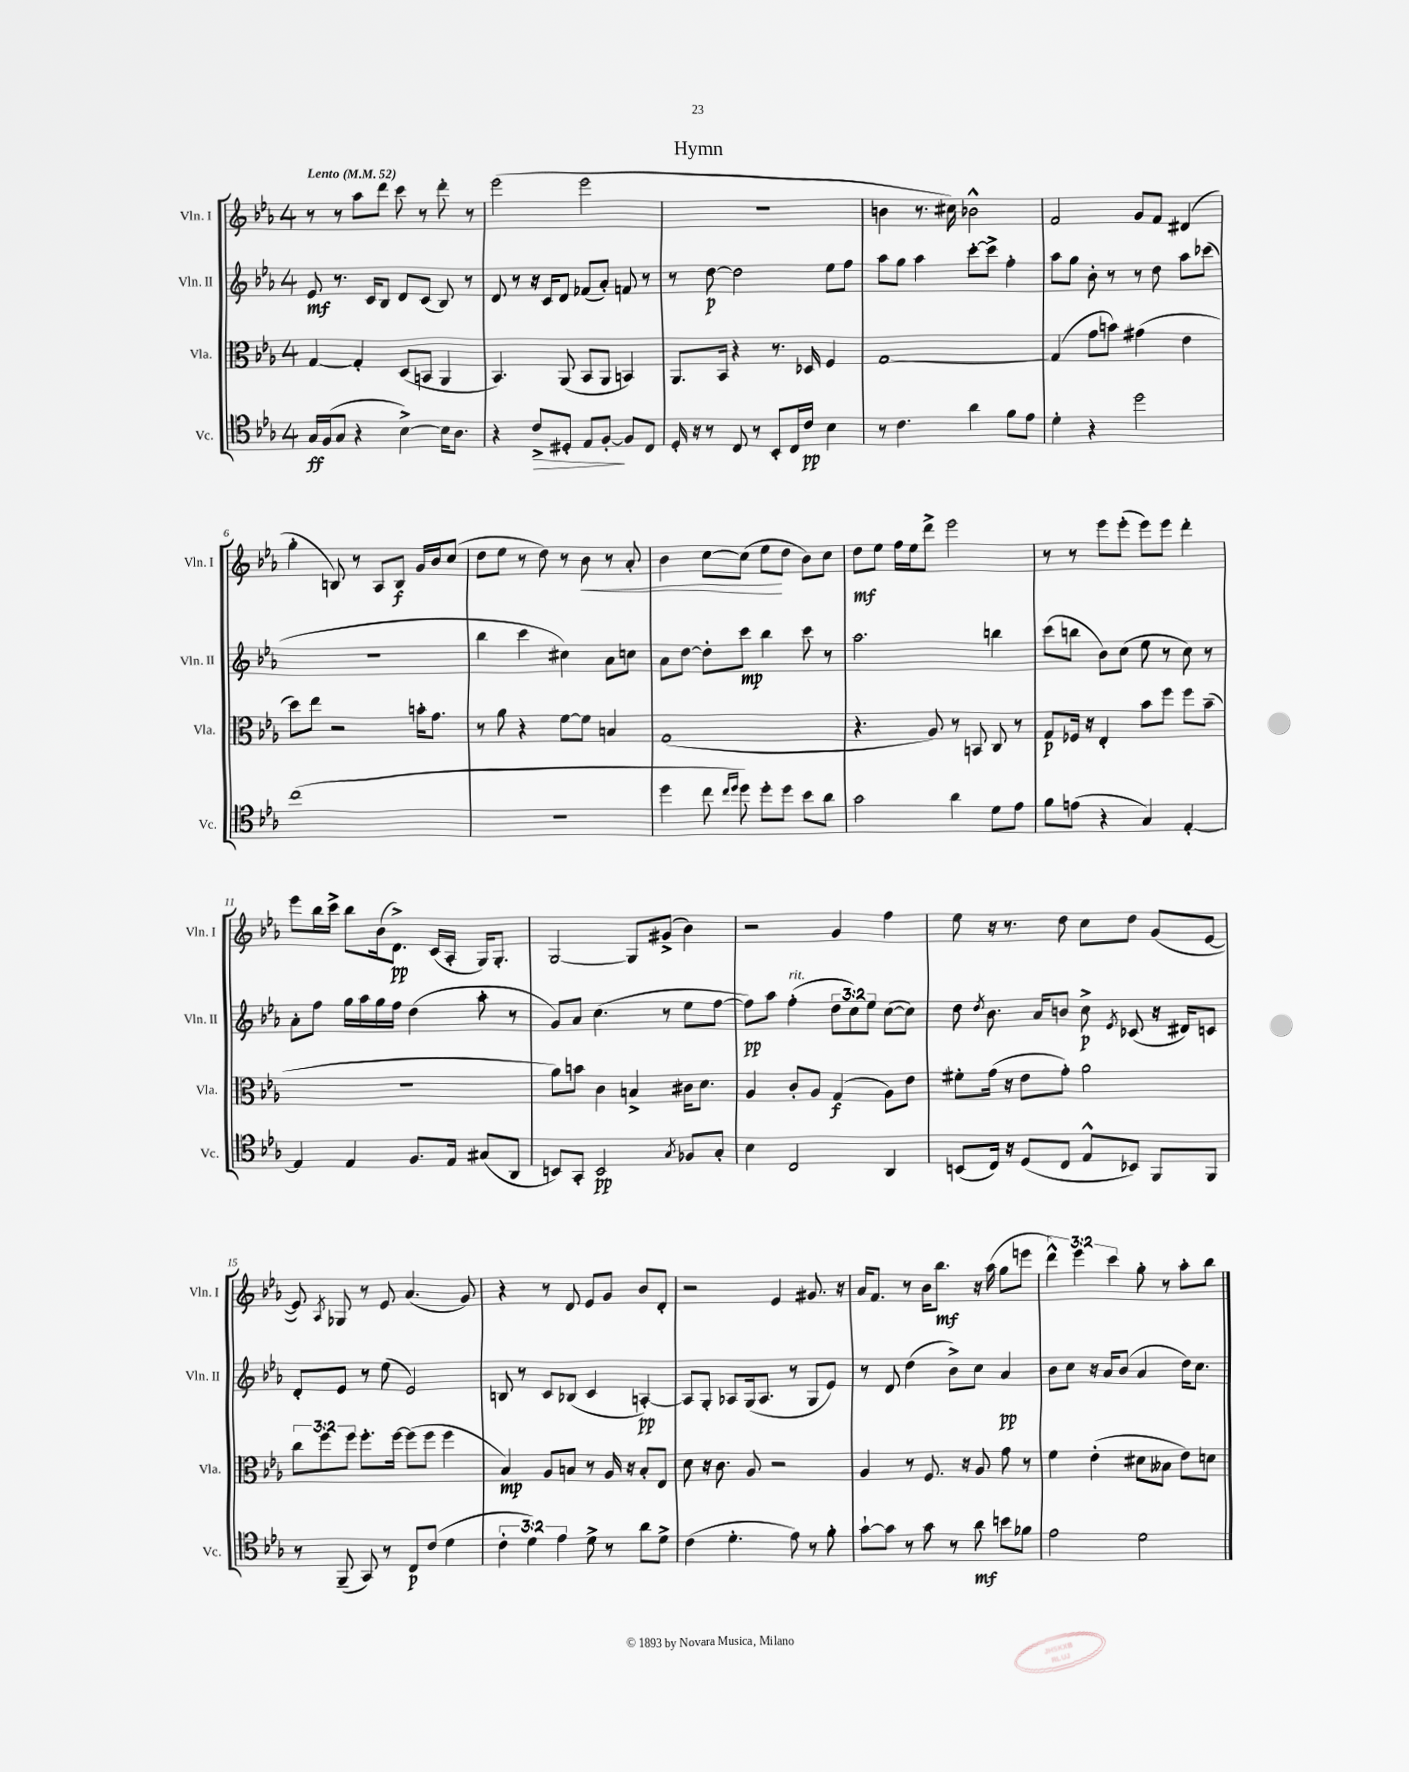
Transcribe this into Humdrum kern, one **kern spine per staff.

**kern	**dynam	**kern	**dynam	**kern	**dynam	**kern	**dynam
*part4	*part4	*part3	*part3	*part2	*part2	*part1	*part1
*staff4	*staff4	*staff3	*staff3	*staff2	*staff2	*staff1	*staff1
*I"Vc.	*	*I"Vla.	*	*I"Vln. II	*	*I"Vln. I	*
*I'Vc.	*	*I'Vla.	*	*I'Vln. II	*	*I'Vln. I	*
*clefC4	*	*clefC3	*	*clefG2	*	*clefG2	*
*k[b-e-a-]	*	*k[b-e-a-]	*	*k[b-e-a-]	*	*k[b-e-a-]	*
*M4/4	*	*M4/4	*	*M4/4	*	*M4/4	*
*MM52	*	*MM52	*	*MM52	*	*MM52	*
=1	=1	=1	=1	=1	=1	=1	=1
!	!	!	!	!	!	!LO:TX:a:B:t=Lento	!
16G/LL	ff	[4G/	.	8e-/	mf	8r	.
(16F/J	.	.	.	.	.	.	.
8G/J	.	.	.	8.r	.	8r	.
4r	.	4G'/]	.	.	.	8aa-\L	.
.	.	.	.	16c/KL	.	.	.
.	.	.	.	8B-/J	.	8ddd\J	.
[4B-^\)	.	(8D/L	.	8d/L	.	8ccc\	.
.	.	8BBn/J	.	(8c/J	.	8r	.
16B-\KL]	.	4AA-/	.	8B-/)	.	8ddd'\	.
8.A-\J	.	.	.	.	.	.	.
.	.	.	.	8r	.	8r	.
=2	=2	=2	=2	=2	=2	=2	=2
4r	.	4.BB-/)	.	8d/	.	(2eee-\	.
.	.	.	.	8r	.	.	.
!	!LO:HP:b	!	!	!	!	!	!
8c^/L	>	.	.	16r	.	.	.
.	.	.	.	16c/KL	.	.	.
8D#X'/J	.	(8AA-/	.	8d/J	.	.	.
8E-/L	.	8BB-/L	.	(8f-X/L	.	2eee-\	.
[8F'/J	.	8AA-/J	.	8a-'/J)	.	.	.
8F/L]	]	4BBn/)	.	8fn/	.	.	.
8C/J	.	.	.	8r	.	.	.
=3	=3	=3	=3	=3	=3	=3	=3
16D'/	.	8.AA-/L	.	8r	.	1r	.
16r	.	.	.	.	.	.	.
8r	.	.	.	[8dd\	p	.	.
.	.	16BB-/Jk	.	.	.	.	.
8C/	.	4r	.	2dd\]	.	.	.
8r	.	.	.	.	.	.	.
8BB-'/L	.	8.r	.	.	.	.	.
16C/L	.	.	.	.	.	.	.
16c/JJ	pp	16D-X/	.	.	.	.	.
4B-\	.	4F/	.	8ee-\L	.	.	.
.	.	.	.	8ff\J	.	.	.
=4	=4	=4	=4	=4	=4	=4	=4
8r	.	[1G	.	8aa-\L	.	4bn\	.
4.c\	.	.	.	8gg\J	.	.	.
.	.	.	.	4aa-\	.	8.r	.
.	.	.	.	.	.	16cc#X\)	.
4a-\	.	.	.	[8ccc'\L	.	2b-X^^\	.
.	.	.	.	8ccc^\J]	.	.	.
8f\L	.	.	.	4ff'\	.	.	.
8e-\J	.	.	.	.	.	.	.
=5	=5	=5	=5	=5	=5	=5	=5
4d'\	.	(4G/]	.	8aa-\L	.	2f/	.
.	.	.	.	8gg\J	.	.	.
4r	.	8g\L	.	8b-'\	.	.	.
.	.	8bn\J)	.	8r	.	.	.
2dd\	.	(4g#X\	.	8r	.	8g/L	.
.	.	.	.	8dd\	.	8f/J	.
.	.	4e-\	.	8aa-\L	.	(4d#X/	.
.	.	.	.	(8ccc-X\J	.	.	.
!!LO:LB:g=z
=6	=6	=6	=6	=6	=6	=6	=6
(1cc	.	8dd\L)	.	1r	.	4gg'\	.
.	.	8ee-\J	.	.	.	.	.
.	.	2r	.	.	.	8Bn/)	.
.	.	.	.	.	.	8r	.
.	.	.	.	.	.	8A-/L	.
.	.	.	.	.	.	8B/J	f
.	.	16bn'\KL	.	.	.	16g/LL	.
.	.	8.g\J	.	.	.	16b-/J	.
.	.	.	.	.	.	(8cc/J	.
=7	=7	=7	=7	=7	=7	=7	=7
1r	.	8r	.	4bb-\	.	8dd\L	.
.	.	8a-\	.	.	.	8ee-\J	.
.	.	4r	.	4ccc\	.	8r	.
.	.	.	.	.	.	8dd\)	.
.	.	[8f\L	.	4cc#X\)	.	8r	.
!	!	!	!	!	!	!	!LO:HP:b
.	.	8f\J]	.	.	.	8b-\	<
.	.	4Bn/	.	8a-\L	.	8r	.
.	.	.	.	8ccn\J	.	8a-'/	.
=8	=8	=8	=8	=8	=8	=8	=8
4dd\	.	(1G	.	8a-\L	.	4b-\	.
.	.	.	.	[8dd\J	.	.	.
8cc\	.	.	.	8dd'\L]	.	[8cc\L	.
16qqcc/LL	.	.	.	.	.	.	.
16qqdd/JJ	.	.	.	.	.	.	.
8dd\)	.	.	.	8ccc\J	mp	(8cc\J]	.
8dd'\L	.	.	.	4bb-\	.	8ee-\L	.
8dd\J	.	.	.	.	.	8dd\J	[
8b-\L	.	.	.	8ccc\	.	8b-\L)	.
8a-\J	.	.	.	8r	.	8cc\J	.
=9	=9	=9	=9	=9	=9	=9	=9
2g\	.	4.r	.	2.aa-\	.	8dd\L	mf
.	.	.	.	.	.	8ee-\J	.
.	.	.	.	.	.	16ff\LL	.
.	.	.	.	.	.	16ee-\J	.
.	.	8A-/)	.	.	.	8ddd^\J	.
4a-\	.	8r	.	.	.	2eee-\	.
.	.	8BBn/	.	.	.	.	.
8d\L	.	8C/	.	4bbn\	.	.	.
8e-\J	.	8r	.	.	.	.	.
=10	=10	=10	=10	=10	=10	=10	=10
8f\L	.	8G/L	p	(8ccc\L	.	8r	.
(8en\J	.	16F-X/Jk	.	8bbn\J	.	8r	.
.	.	16r	.	.	.	.	.
4r	.	4E-'/	.	8b-\L)	.	8eee-\L	.
.	.	.	.	(8cc\J	.	(8eee-'\J	.
4G/)	.	8b-\L	.	8ee-\	.	8eee-\L)	.
.	.	8ff\J	.	8r	.	8eee-\J	.
[4E-'/	.	8ff\L	.	8cc\)	.	4ddd'\	.
.	.	(8b-~\J	.	8r	.	.	.
!!LO:LB:g=z
=11	=11	=11	=11	=11	=11	=11	=11
4E-/]	.	1r	.	8a-'\L	.	8eee-\L	.
.	.	.	.	8ff\J	.	16bb-\L	.
.	.	.	.	.	.	16ccc^\JJ	.
4E-/	.	.	.	16gg\LL	.	8bb-\L	.
.	.	.	.	16aa-\	.	.	.
.	.	.	.	16gg\	.	(16b-\k	.
.	.	.	.	16ff\JJ	.	8.d^\J)	pp
8.F/L	.	.	.	(4dd\	.	.	.
.	.	.	.	.	.	(16c/LL	.
16E-/Jk	.	.	.	.	.	16A-'/JJ	.
(8G#X/L	.	.	.	8aa-'\	.	16G/KL)	.
.	.	.	.	.	.	8.G'/J	.
8AA-/J	.	.	.	8r	.	.	.
=12	=12	=12	=12	=12	=12	=12	=12
8BBn/L)	.	8a-\L)	.	8g/L)	.	[2G/	.
8GG'/J	.	8bn\J	.	8a-/J	.	.	.
2BB/	pp	4c\	.	(4.cc\	.	.	.
.	.	4Bn^/	.	.	.	8G/L]	.
.	.	.	.	8r	.	(8g#X^/J	.
8qG/	.	.	.	.	.	.	.
8F-X/L	.	16c#X\KL	.	8ee-\L	.	4b-\)	.
.	.	8.d\J	.	.	.	.	.
8G'/J	.	.	.	[8ff\J	.	.	.
=13	=13	=13	=13	=13	=13	=13	=13
4B-\	.	4A-/	.	8ff\L])	pp	2r	.
.	.	.	.	8aa-\J	.	.	.
!	!	!	!	!LO:TX:a:i:t=rit.	!	!	!
2C/	.	8c'/L	.	(4ff'\	.	.	.
.	.	8A-/J	.	.	.	.	.
.	.	(4G/	f	12dd\L	.	4g/	.
.	.	.	.	12cc\)	.	.	.
.	.	.	.	12ee-\J	.	.	.
4AA-/	.	8A-\L)	.	([8cc\L	.	4ff\	.
.	.	8e-\J	.	8cc\J])	.	.	.
=14	=14	=14	=14	=14	=14	=14	=14
(8BBn/L	.	8f#X'\L	.	8dd\	.	8ee-\	.
.	.	.	.	8qdd/	.	.	.
16C/Jk)	.	(16g\Jk	.	8.b-\	.	16r	.
16r	.	16r	.	.	.	8.r	.
(8D/L	.	8e-\L	.	.	.	.	.
.	.	.	.	16a-/KL	.	.	.
8C/J	.	8g'\J)	.	8bn/J	.	8dd\	.
8E-^^/L	.	2a-\	.	8cc^\	p	8cc\L	.
.	.	.	.	8qe-/	.	.	.
8BB-X/J)	.	.	.	(8c-X/	.	8dd\J	.
8FF/L	.	.	.	16r	.	(8g/L	.
.	.	.	.	16d#X/KL)	.	.	.
8FF/J	.	.	.	8cn/J	.	[8e-/J	.
!!LO:LB:g=z
=15	=15	=15	=15	=15	=15	=15	=15
8r	.	12cc\L	.	8d'/L	.	8e-/])	.
.	.	12ff\	.	.	.	.	.
.	.	.	.	.	.	8qA-/	.
(8FF~/	.	.	.	8e-/J	.	8G-X/	.
.	.	12ff\J	.	.	.	.	.
8GG/)	.	8.ff'\L	.	8r	.	8r	.
8r	.	.	.	(8ee-\	.	8e-/	.
.	.	[16ff\Jk	.	.	.	.	.
8C/L	p	(8ff\L]	.	2e-/)	.	(4.a-/	.
(8c/J	.	8ff\J	.	.	.	.	.
4d\	.	4ff\	.	.	.	.	.
.	.	.	.	.	.	8g/)	.
=16	=16	=16	=16	=16	=16	=16	=16
6c'\	.	4B-/)	mp	8Bn/	.	4r	.
.	.	.	.	8r	.	.	.
6d\)	.	.	.	.	.	.	.
.	.	8A-/L	.	8c/L	.	8r	.
6e-\	.	.	.	.	.	.	.
.	.	8Bn/J	.	(8B-X/J	.	8d/	.
8d^\	.	8r	.	4c/	.	8e-/L	.
8r	.	16A-/	.	.	.	8g/J	.
.	.	16r	.	.	.	.	.
8a-\L	.	8B'/L	.	[4An'/)	pp	8b-/L	.
8d^\J	.	8E-/J	.	.	.	8d'/J	.
=17	=17	=17	=17	=17	=17	=17	=17
(4c\	.	8d\	.	8A/L]	.	2r	.
.	.	16r	.	8G'/J	.	.	.
.	.	8.c\	.	.	.	.	.
4.d'\	.	.	.	8A-X/L	.	.	.
.	.	8A-/	.	(16G/k	.	.	.
.	.	.	.	8.A-/J	.	.	.
.	.	2r	.	.	.	4e-/	.
8e-\)	.	.	.	8r	.	.	.
8r	.	.	.	8G/L	.	8.g#X/	.
8f'\	.	.	.	8e-/J)	.	.	.
.	.	.	.	.	.	16r	.
=18	=18	=18	=18	=18	=18	=18	=18
[8g`\L	.	4A-/	.	8r	.	16a-/KL	.
.	.	.	.	.	.	8.f/J	.
8g\J]	.	.	.	8d/	.	.	.
8r	.	8r	.	(4dd\	.	8r	.
8g\	.	8.F/	.	.	.	16b-\KL	.
.	.	.	.	.	.	8.bb-\J	mf
8r	.	.	.	8b-^\L)	.	.	.
.	.	16r	.	.	.	.	.
8a-\	mf	8A-/	.	8cc\J	.	16r	.
.	.	.	.	.	.	(16aa-\	.
8bn\L	.	8g\	.	4a-/	pp	8gg\L	.
8f-X\J	.	8r	.	.	.	8eeen\J	.
=19	=19	=19	=19	=19	=19	=19	=19
2e-\	.	4f\	.	8b-\L	.	6ddd^^\)	.
.	.	.	.	8cc\J	.	.	.
.	.	.	.	.	.	6eee-\	.
.	.	(4e-'\	.	16r	.	.	.
.	.	.	.	16a-/KL	.	.	.
.	.	.	.	.	.	6ccc\	.
.	.	.	.	(8b-/J	.	.	.
2d\	.	8d#X\L	.	4a-/	.	8gg'\	.
.	.	8B--X\J	.	.	.	8r	.
.	.	8e-\L)	.	16dd\KL)	.	8aa-'\L	.
.	.	.	.	8.cc\J	.	.	.
.	.	8dn\J	.	.	.	8bb-\J	.
==	==	==	==	==	==	==	==
*-	*-	*-	*-	*-	*-	*-	*-
